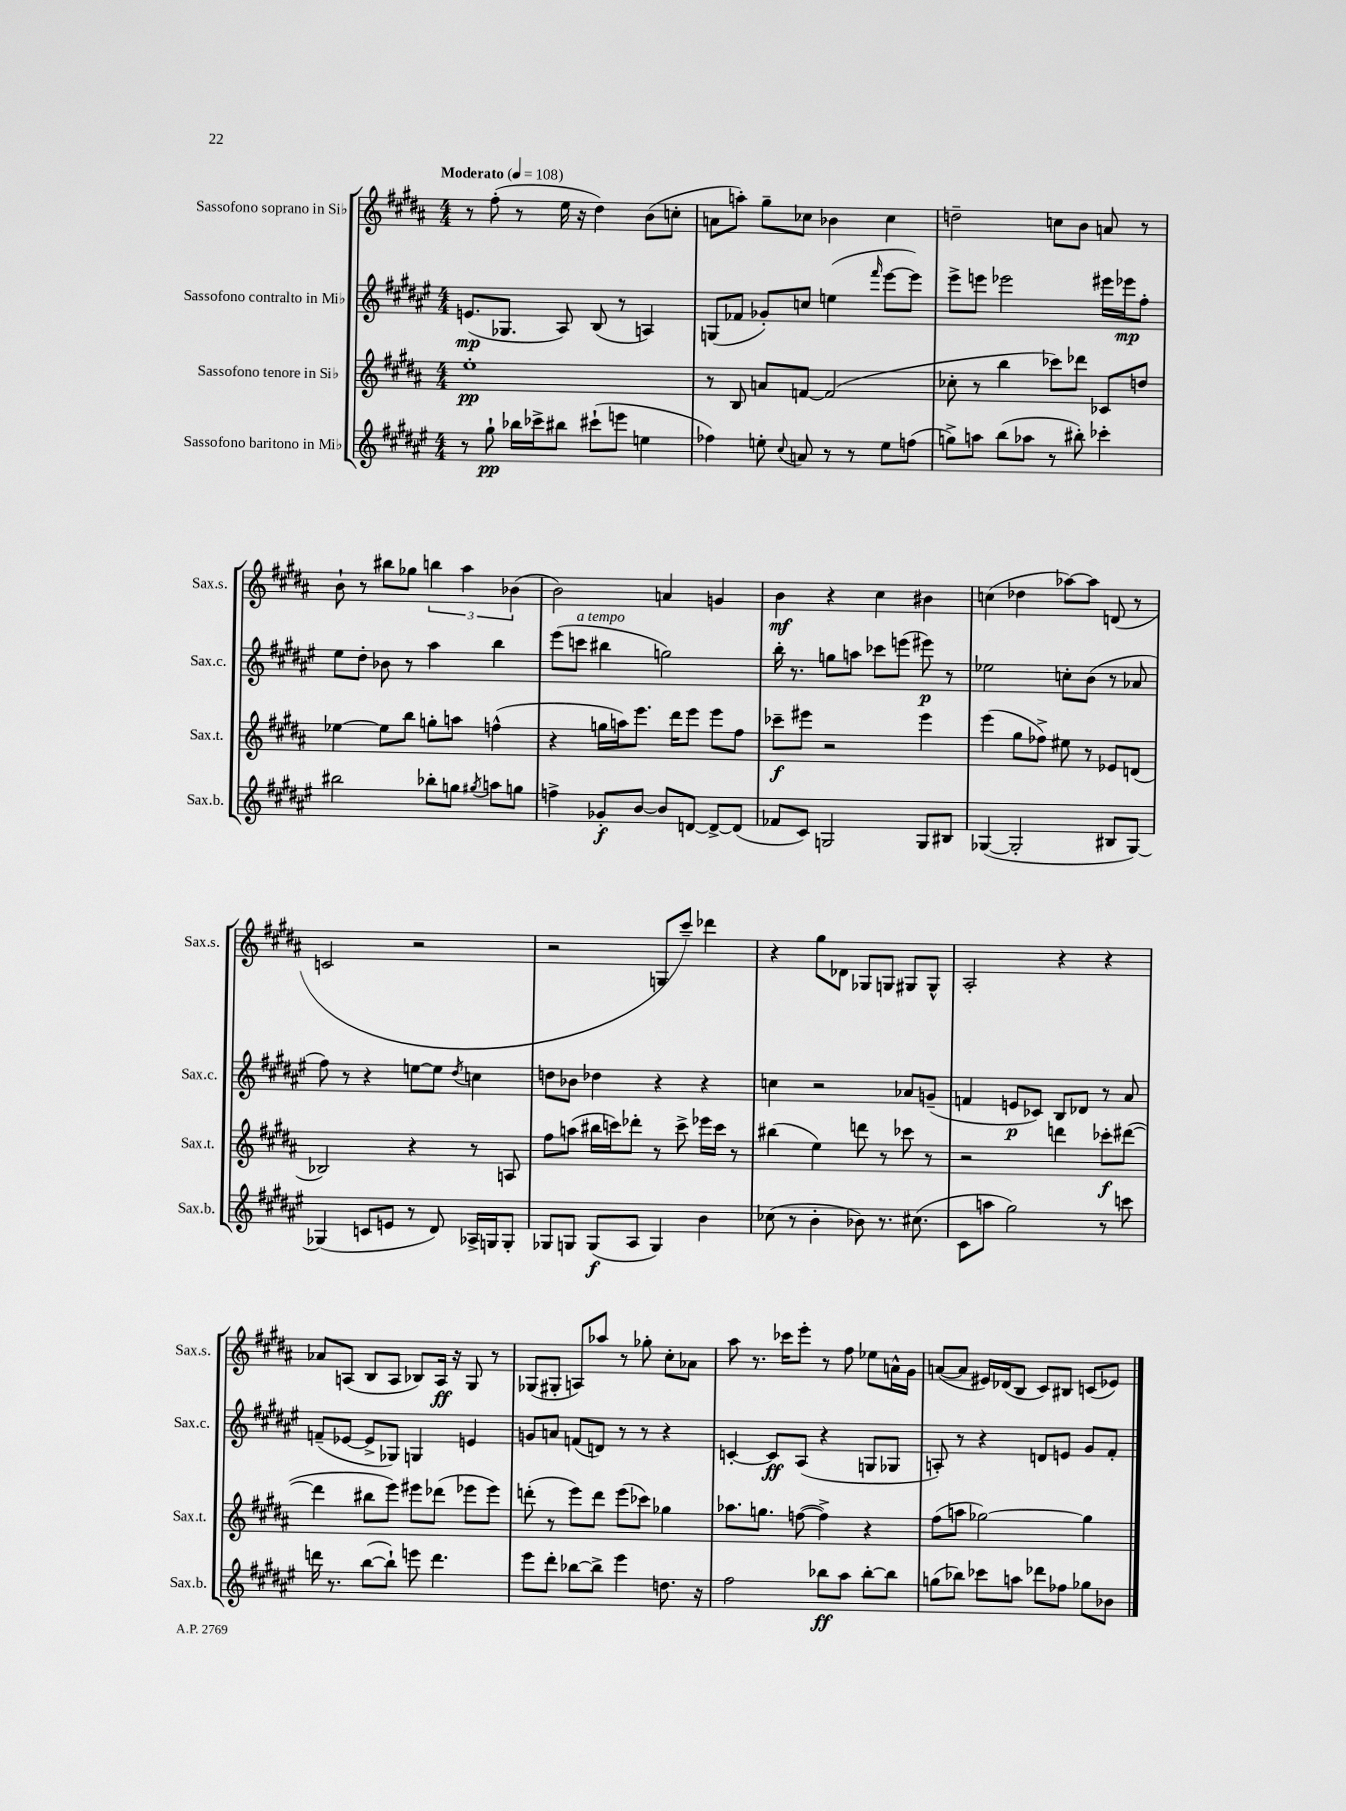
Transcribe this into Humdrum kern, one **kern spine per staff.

**kern	**dynam	**kern	**dynam	**kern	**dynam	**kern	**dynam
*part4	*part4	*part3	*part3	*part2	*part2	*part1	*part1
*staff4	*staff4	*staff3	*staff3	*staff2	*staff2	*staff1	*staff1
*I"Sassofono baritono in Mi♭	*	*I"Sassofono tenore in Si♭	*	*I"Sassofono contralto in Mi♭	*	*I"Sassofono soprano in Si♭	*
*I'Sax.b.	*	*I'Sax.t.	*	*I'Sax.c.	*	*I'Sax.s.	*
*clefG2	*	*clefG2	*	*clefG2	*	*clefG2	*
*k[f#c#g#d#a#e#]	*	*k[f#c#g#d#a#]	*	*k[f#c#g#d#a#e#]	*	*k[f#c#g#d#a#]	*
*M4/4	*	*M4/4	*	*M4/4	*	*M4/4	*
*MM108	*	*MM108	*	*MM108	*	*MM108	*
=1	=1	=1	=1	=1	=1	=1	=1
!	!	!	!	!	!	!LO:TX:a:B:t=Moderato	!
8r	.	1ee'	pp	(8.en/L	mp	8r	.
8gg#`\	pp	.	.	.	.	(8ff#'\	.
.	.	.	.	8.G-X/J	.	.	.
16bb-X\LL	.	.	.	.	.	8r	.
16ccc-X^\J	.	.	.	.	.	.	.
8bb#X\J	.	.	.	8A#/)	.	16ee\	.
.	.	.	.	.	.	16r	.
(8ccc#X`\L	.	.	.	(8B/	.	4dd#\)	.
8eeen\J	.	.	.	8r	.	.	.
4een\	.	.	.	4An/)	.	(8b\L	.
.	.	.	.	.	.	8ccn'\J	.
=2	=2	=2	=2	=2	=2	=2	=2
4ff-X\)	.	8r	.	(8Gn/L	.	8an\L	.
.	.	8B/	.	8f-X/J	.	8aan'\J)	.
8een'\	.	8an/L	.	8g-X'/L)	.	8gg#~\L	.
8qqcc#/	.	.	.	.	.	.	.
8an/	.	[8fn/J	.	8ccn/J	.	8cc-X\J	.
8r	.	(2f/]	.	(4een\	.	4b-X\	.
8r	.	.	.	.	.	.	.
.	.	.	.	16qqfff#/	.	.	.
8ee\L	.	.	.	[8eee#\L	.	4cc-\	.
(8ffn\J	.	.	.	8eee#\J])	.	.	.
=3	=3	=3	=3	=3	=3	=3	=3
8ggn^\L)	.	8cc-X'\	.	8eee#^\L	.	2ddn~\	.
8aan\J	.	8r	.	8eeen\J	.	.	.
(8bb\L	.	4bb\	.	2eee-X\	.	.	.
8aa-X\J	.	.	.	.	.	.	.
8r	.	8ccc-X\L)	.	.	.	8ccn\L	.
8bb#X'\)	.	8ddd-X\J	.	.	.	8b\J	.
4ccc-X'\	.	8c-X/L	.	16eee#X\LL	.	8an/	.
.	.	.	.	16eee-X\J	mp	.	.
.	.	8ddn/J	.	8ff#'\J	.	8r	.
!!LO:LB:g=z
=4	=4	=4	=4	=4	=4	=4	=4
2bb#X\	.	[4ee-X\	.	8ee#\L	.	8b`\	.
.	.	.	.	8dd#'\J	.	8r	.
.	.	8ee-\L]	.	8b-X\	.	8bb#X\L	.
.	.	8bb\J	.	8r	.	8gg-X\J	.
8bb-X'\L	.	8ggn'\L	.	4aa#\	.	6bbn\	.
8ggn\J	.	8aan\J	.	.	.	.	.
.	.	.	.	.	.	6aa#\	.
8qgg#X/	.	.	.	.	.	.	.
8aan\L	.	(4ffn^^\	.	4bb\	.	.	.
.	.	.	.	.	.	(6b-X\	.
8ggn\J	.	.	.	.	.	.	.
=5	=5	=5	=5	=5	=5	=5	=5
4ffn^\	.	4r	.	(8eee#\L	.	2b\)	.
!	!	!	!	!LO:TX:a:i:t=a tempo	!	!	!
.	.	.	.	8cccn\J	.	.	.
8g-X'/L	f	16ggn\LL	.	4bb#X\	.	.	.
.	.	16aan\J)	.	.	.	.	.
[8b/J	.	8.eee\J	.	.	.	.	.
8b/L]	.	.	.	2ggn\)	.	4an/	.
.	.	16ddd#\KL	.	.	.	.	.
[8dn/J	.	8eee\J	.	.	.	.	.
8d^/L_	.	8eee\L	.	.	.	4gn/	.
(8d/J]	.	8ff#\J	.	.	.	.	.
=6	=6	=6	=6	=6	=6	=6	=6
8f-X/L	.	8ccc-X~\L	f	16bb'\	.	4b\	mf
.	.	.	.	8.r	.	.	.
8c#/J)	.	8eee#X\J	.	.	.	.	.
2Gn/	.	2r	.	8ggn\L	.	4r	.
.	.	.	.	8aan\J	.	.	.
.	.	.	.	8ccc-X\L	.	4cc#\	.
.	.	.	.	(8eeen\J	.	.	.
8G/L	.	4eee#\	.	8eee#X\)	p	4b#X\	.
8B#X/J	.	.	.	8r	.	.	.
=7	=7	=7	=7	=7	=7	=7	=7
([4G-X/	.	(4eee\	.	2ee-X\	.	(4ccn\	.
2G-'/]	.	8gg#\L	.	.	.	4dd-X\	.
.	.	8ff-X^\J)	.	.	.	.	.
.	.	8ee#X\	.	8ccn'\L	.	[8aa-X\L)	.
.	.	8r	.	(8b\J	.	8aa-\J]	.
8B#X/L	.	8e-X/L	.	8r	.	(8dn/	.
[8G-/J)	.	(8dn/J	.	8a-X/	.	8r	.
!!LO:LB:g=z
=8	=8	=8	=8	=8	=8	=8	=8
(4G-X/]	.	2B-X/)	.	8ff#\)	.	2cn/	.
.	.	.	.	8r	.	.	.
8cn/L	.	.	.	4r	.	.	.
8en/J	.	.	.	.	.	.	.
8r	.	4r	.	[8een\L	.	2r	.
8d#/)	.	.	.	8ee\J]	.	.	.
.	.	.	.	8qdd#/	.	.	.
16A-X^/LL	.	8r	.	4ccn\	.	.	.
16Gn/J	.	.	.	.	.	.	.
8G'/J	.	8An/	.	.	.	.	.
=9	=9	=9	=9	=9	=9	=9	=9
8G-X/L	.	8ff#\L	.	8ddn\L	.	2r	.
8Gn/J	.	(8aan\J	.	8b-X\J	.	.	.
(8G/L	f	16bb#X\LL	.	4dd-X\	.	.	.
.	.	16cccn\J)	.	.	.	.	.
8A#/J	.	8ddd-X'\J	.	.	.	.	.
4G/)	.	8r	.	4r	.	8Gn/L	.
.	.	8ccc^\	.	.	.	8ccc#~/J)	.
4b\	.	16eee-X\LL	.	4r	.	4ddd-X\	.
.	.	16ccc\JJ	.	.	.	.	.
.	.	8r	.	.	.	.	.
=10	=10	=10	=10	=10	=10	=10	=10
(8cc-X\	.	(4bb#X\	.	4ccn\	.	4r	.
8r	.	.	.	.	.	.	.
4b'\	.	4ee\)	.	2r	.	8gg#\L	.
.	.	.	.	.	.	8d-X\J	.
8b-X\)	.	8dddn\	.	.	.	8G-X/L	.
8.r	.	8r	.	.	.	8Gn/J	.
.	.	8ccc-X\	.	8a-X/L	.	8G#X/L	.
(8.cc#X\	.	.	.	.	.	.	.
.	.	8r	.	(8gn~/J	.	8G#^^/J	.
=11	=11	=11	=11	=11	=11	=11	=11
8c#\L	.	2r	.	4fn/	.	2A#'/	.
8aan\J	.	.	.	.	.	.	.
2gg#\)	.	.	.	8en/L	p	.	.
.	.	.	.	8c-X/J)	.	.	.
.	.	4dddn\	.	8B/L	.	4r	.
.	.	.	.	8d-X/J	.	.	.
8r	.	8ccc-X'\L	f	8r	.	4r	.
8cccn\	.	([8ddd#X\J	.	8a#/	.	.	.
!!LO:LB:g=z
=12	=12	=12	=12	=12	=12	=12	=12
16dddn\	.	4ddd#\]	.	(8fn~/L	.	8a-X/L	.
8.r	.	.	.	.	.	.	.
.	.	.	.	[8e-X/J	.	(8An/J	.
([8bb\L	.	8bb#X\L	.	8e-^/L]	.	8B/L	.
8bb`\J])	.	8eee\J)	.	8G-X/J)	.	8A/J	.
8eeen\	.	8eee#X\L	.	4Gn/	.	8B-X/L)	.
4.ddd\	.	(8ddd-X\J	.	.	.	16A/Jk	ff
.	.	.	.	.	.	16r	.
.	.	8eee-X\L	.	4en/	.	8G#/	.
.	.	8eee-\J)	.	.	.	8r	.
=13	=13	=13	=13	=13	=13	=13	=13
8eee#\L	.	(8dddn'\	.	8gn/L	.	(8G-X/L	.
8ddd#'\J	.	8r	.	8an/J	.	8G#X'/J	.
[8bb-X\L	.	8eee\L)	.	(8fn/L	.	8An/L)	.
8bb-^\J]	.	8ddd\J	.	8dn/J)	.	8aa-X/J	.
4eee#\	.	(8eee\L	.	8r	.	8r	.
.	.	8ccc-X\J)	.	8r	.	8gg-X'\	.
8.ddn\	.	4gg-X\	.	4r	.	8cc#'\L	.
.	.	.	.	.	.	8a-X\J	.
16r	.	.	.	.	.	.	.
=14	=14	=14	=14	=14	=14	=14	=14
2ff#\	.	8.aa-X\L	.	[4cn'/	.	8aa#\	.
.	.	.	.	.	.	8.r	.
.	.	8.ggn\J	.	.	.	.	.
.	.	.	.	8c/L]	ff	.	.
.	.	.	.	.	.	16ccc-X\KL	.
.	.	([8ffn\	.	(8A#/J	.	8eee'\J	.
8bb-X\L	ff	4ff^\])	.	4r	.	8r	.
8aa#\J	.	.	.	.	.	8ff#\	.
[8bb-'\L	.	4r	.	8Gn/L	.	8ee-X\L	.
8bb-\J]	.	.	.	8G-X/J	.	16an^^\L	.
.	.	.	.	.	.	16g#\JJ	.
=15	=15	=15	=15	=15	=15	=15	=15
(8ggn\L	.	(8ff#\L	.	8An'/)	.	([8an/L	.
8bb-X\J)	.	8aan\J	.	8r	.	8a/J]	.
8ccc-X\L	.	[2gg-X\)	.	4r	.	16e#X/LL)	.
.	.	.	.	.	.	(16d-X/J	.
8aan\J	.	.	.	.	.	8B/J	.
8ddd-X\L	.	.	.	8dn/L	.	8c#/L)	.
8ff-X\J	.	.	.	8en/J	.	8B#X/J	.
8gg-X\L	.	4gg-\]	.	8g#/L	.	(8cn/L	.
8b-X\J	.	.	.	8f#'/J	.	8e-X/J)	.
==	==	==	==	==	==	==	==
*-	*-	*-	*-	*-	*-	*-	*-
